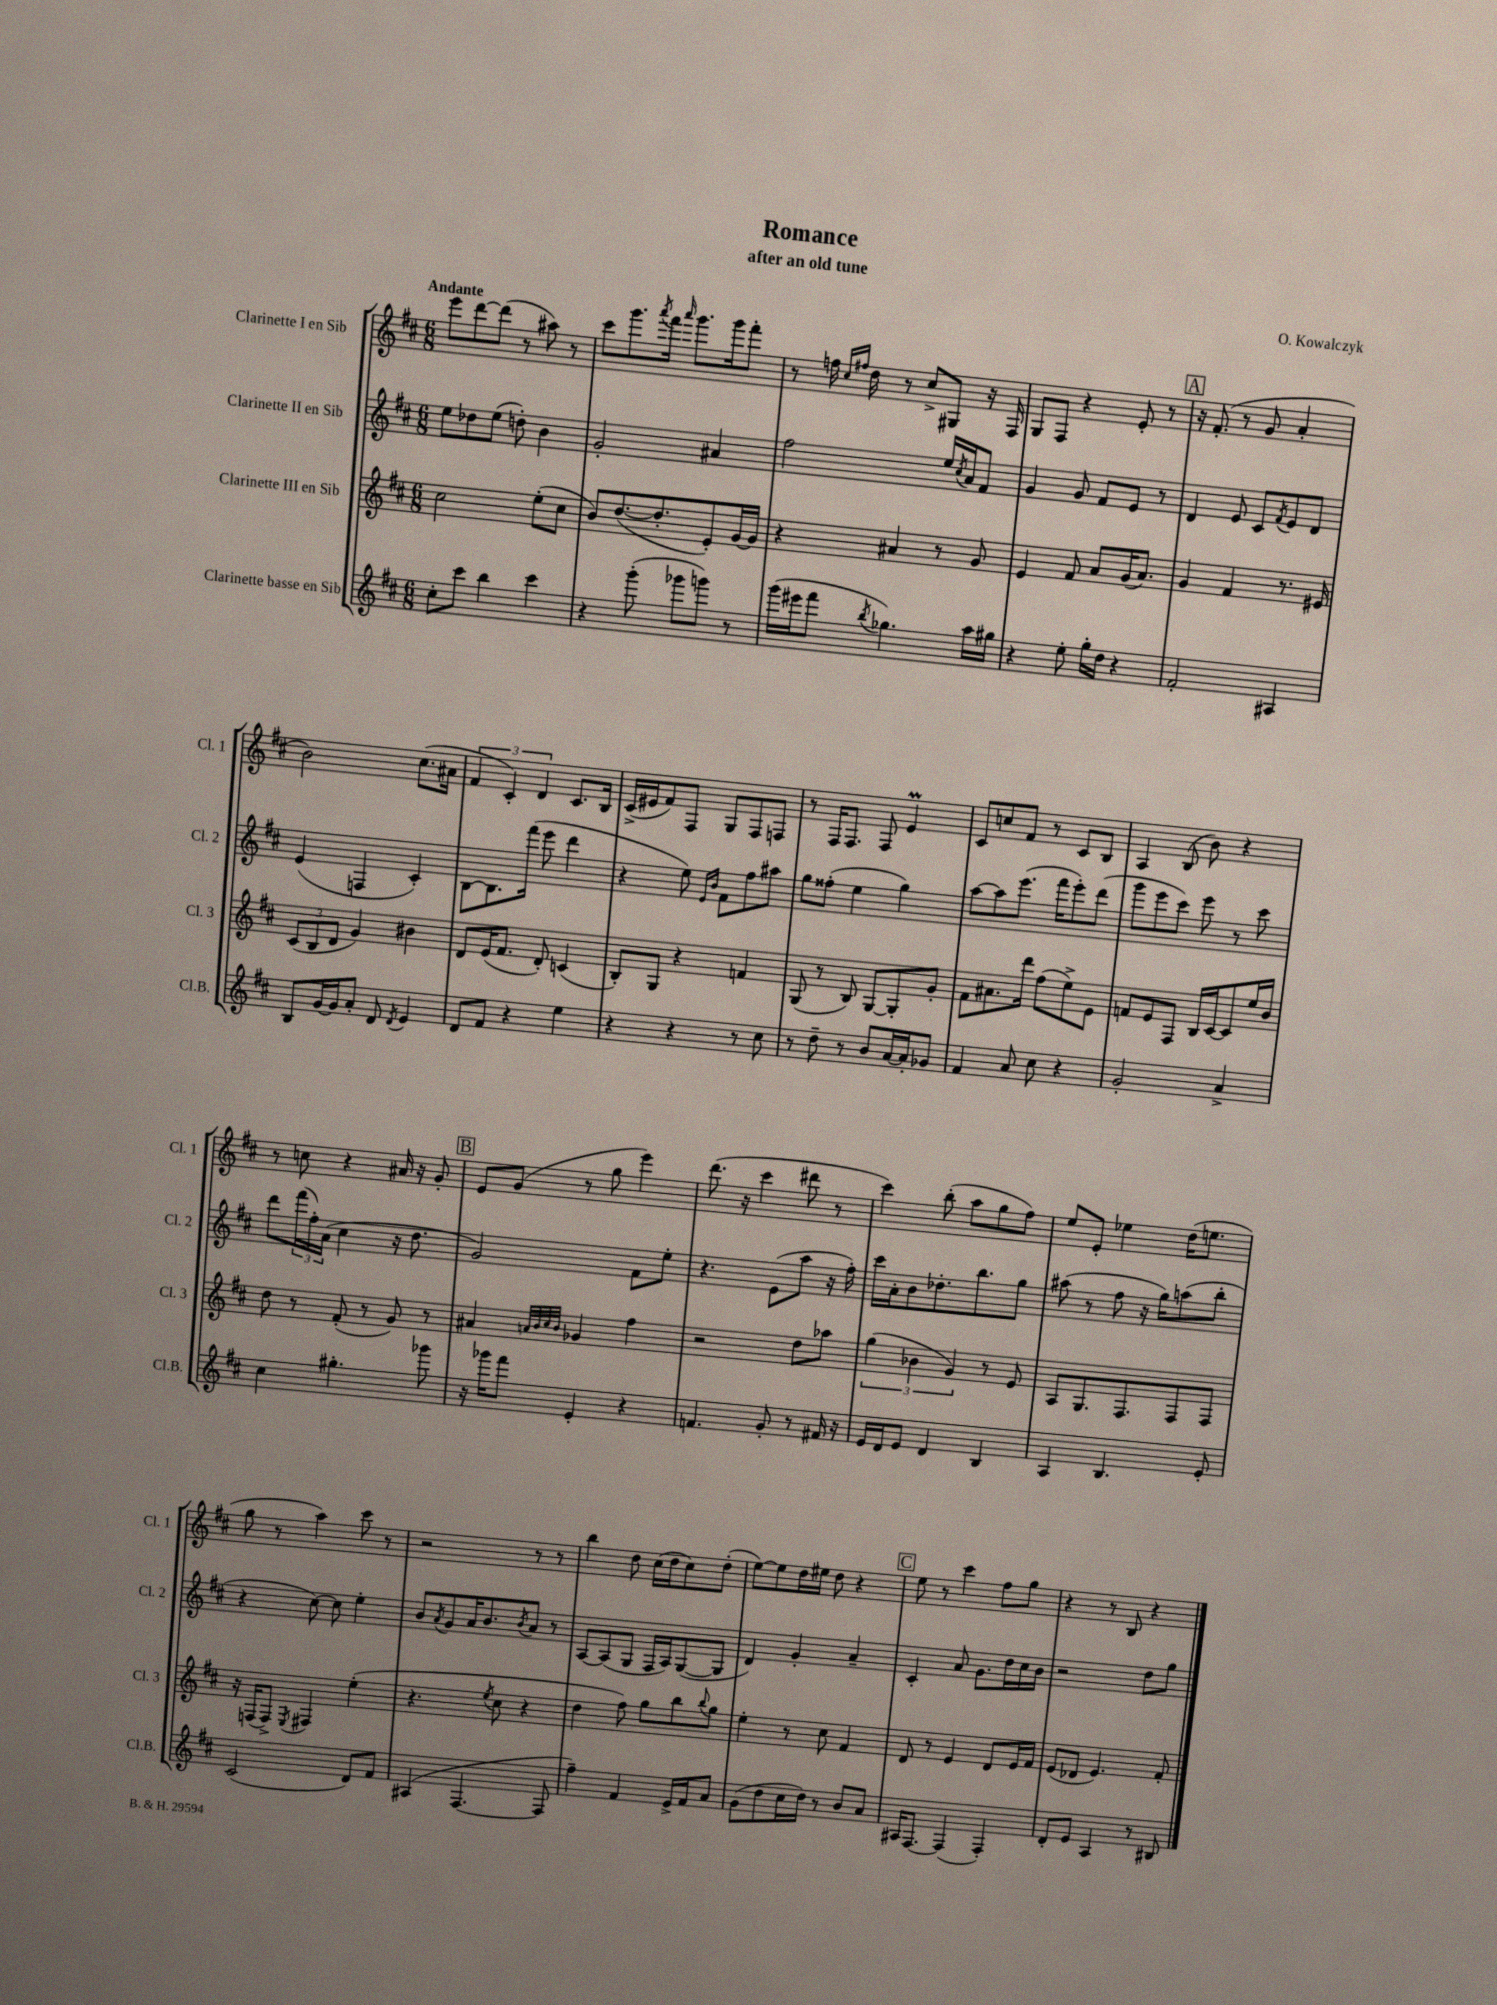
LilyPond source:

\header { title = "Romance" composer = "O. Kowalczyk" subtitle = "after an old tune" }
<<
\new StaffGroup <<
\new Staff = "s0" \with { instrumentName = "Clarinette I en Sib" shortInstrumentName = "Cl. 1" } {
    \clef treble \key d \major \numericTimeSignature \time 6/8 \tempo "Andante"
    e'''8 d'''8~ d'''8( r8 ais''8) r8 |
    cis'''8 g'''8. \acciaccatura { a'''8 } fis'''16 \grace { a'''16 } g'''8. g'''16 fis'''8-. |
    r8 f''16 \grace { cis''16 fis''16 } d''16 r8 cis''8-> gis8 r16 fis16 |
    g8 fis8 r4 e'8-. r8 |
    \mark \markup { \box "A" } r16 fis'8.-.( r8 g'8 a'4-. |
    b'2) cis''8.( ais'16 |
    \tuplet 3/2 { fis'4 cis'4-.) d'4 } cis'8. b16 |
    cis'16->( eis'16 fis'8) fis8 g8 fis8 f8 |
    r8 fis16 fis8. fis8 e'4\prall |
    cis'8 c''8 fis'8 r8 cis'8 b8 |
    a4 b8( b'8) r4 |
    r8 c''8 r4 ais'16 r16 g'8-. |
    \mark \markup { \box "B" } e'8 g'8( r8 g''8 e'''4) |
    d'''8.( r16 cis'''4 dis'''8 r8 |
    cis'''4) b''8-.( a''8 g''8 fis''8) |
    e''8 e'8-. ees''4 d''16( e''8. |
    g''8 r8 a''4) cis'''8 r8 |
    r2 r8 r8 |
    b''4 d''8 cis''16( d''16 cis''8) d''8-.( |
    e''8~) e''8 d''16 eis''16 d''8 r4 |
    \mark \markup { \box "C" } e''8 r8 cis'''4 fis''8 g''8 |
    r4 r8 b8 r4 \bar "|." |
}
\new Staff = "s1" \with { instrumentName = "Clarinette II en Sib" shortInstrumentName = "Cl. 2" } {
    \clef treble \key d \major \numericTimeSignature \time 6/8
    e''8 des''8 e''8( d''8-.) b'4 |
    g'2-. ais'4 |
    fis''2 e''16 \acciaccatura { cis''8 } a'16 fis'8 |
    g'4 g'8 fis'8 e'8 r8 |
    \mark \markup { \box "A" } d'4 e'8 cis'8 \acciaccatura { fis'8 } e'8 d'8 |
    e'4( f4 cis'4-.) |
    b8~ b8. fis'''16( e'''8 d'''4 |
    r4 e''8) \grace { e'16 b'16 } fis'8 fis''8 ais''8 |
    g''8 fisis''8-.( e''4 g''4) |
    a''8~ a''8 e'''8.( fis'''16 e'''8-.) d'''8( |
    g'''8 e'''8 cis'''8) e'''8 r8 cis'''8 |
    d'''8 \tuplet 3/2 { fis'''16( fis''16-.) a'16( } cis''4 r16 d''8. |
    \mark \markup { \box "B" } g'2) fis'8 e''8-. |
    r4. e'8( a''8 r16 fis''16-.) |
    cis'''16 a'16-. b'8 des''8.-. b''8. g''8 |
    ais''8( r8 fis''8 r16 g''16) a''8( b''8-. |
    r4 cis''8~) cis''8 e''4-. |
    b'8 \acciaccatura { a'8 } g'8 a'16 b'8. \acciaccatura { b'8 } a'8 r8 |
    a8~ a8( g8 fis16 a16) g8~( g8 |
    d'4) g'4-. a'4-- |
    \mark \markup { \box "C" } cis'4-. a'8 g'8. d''16 cis''16 b'16 |
    r2 d''8 g''8 \bar "|." |
}
\new Staff = "s2" \with { instrumentName = "Clarinette III en Sib" shortInstrumentName = "Cl. 3" } {
    \clef treble \key d \major \numericTimeSignature \time 6/8
    cis''2 e''8-.( cis''8 |
    b'8) d''8.~( d''8.-. e'8-.) g'16~ g'16 |
    r4 ais'4 r8 g'8 |
    e'4 fis'8 a'8 g'16( a'8.) |
    \mark \markup { \box "A" } g'4 fis'4 r8. eis'16 |
    \tuplet 3/2 { cis'8( b8 d'8 } g'4) bis'4 |
    d'8 e'16( fis'8. d'8-.) c'4( |
    b8-.) g8 r4 f'4 |
    g8( r8 b8) g8~ g8-. g'8-. |
    fis'8 ais'8. d'''16 fis''8( e''8->) e'8 |
    f'8 e'8 fis8 b16 cis'16~ cis'8 e''16 b'16 |
    d''8 r8 fis'8-.( r8 g'8) r8 |
    \mark \markup { \box "B" } ais'4 \grace { a'32 b'32 cis''32 b'32 } ges'4 fis''4 |
    r2 d''8 aes''8 |
    \tuplet 3/2 { g''4( bes'4 g'4) } r8 e'8 |
    a8 g8. fis8. fis8 fis8 |
    r16 f16( f8->) \acciaccatura { e8 } fis4 e''4-.( |
    r4. \acciaccatura { e''8 } cis''8 r4 |
    d''4 fis''8) g''8 b''8 \appoggiatura { b''8 } g''8 |
    e''4-. r8 cis''8 fis'4 |
    \mark \markup { \box "C" } d'8 r8 e'4 d'8 e'16 fis'16 |
    e'8( des'8 e'4.) fis'8-. \bar "|." |
}
\new Staff = "s3" \with { instrumentName = "Clarinette basse en Sib" shortInstrumentName = "Cl.B." } {
    \clef treble \key d \major \numericTimeSignature \time 6/8
    cis''8-. cis'''8 b''4 cis'''4 |
    r4 g'''8-.( ges'''8 g'''8) r8 |
    g'''16( eis'''16 fis'''8 \acciaccatura { b''8 } ges''4.) a''16 gis''16 |
    r4 e''8-. g''16-. d''16 r4 |
    \mark \markup { \box "A" } fis'2-. ais4 |
    b8 g'16~ g'16 a'8-. d'8 \acciaccatura { d'8 } e'4 |
    d'8 fis'8 r4 e''4 |
    r4 r4 r8 cis''8 |
    r8 d''8-- r8 b'8 a'16~ a'16-. ges'8 |
    fis'4 a'8 cis''8 r4 |
    g'2-. a'4-> |
    cis''4 gis''4.-. ges'''8 |
    \mark \markup { \box "B" } r16 ges'''16 fis'''8 e'4-. r4 |
    f'4. g'8-. r8 fis'16 r16 |
    e'16 d'16 e'8 d'4 b4 |
    a4 b4. e'8-. |
    cis'2( d'8) fis'8 |
    ais4( fis4.~ fis8 |
    fis''4--) fis'4 e'16-> fis'16 a'8 |
    g'8( d''8 cis''16 d''16) r8 b'8 a'8 |
    \mark \markup { \box "C" } ais16 fis8.~ fis4( fis4-.) |
    d'8-. e'8 a4 r8 bis8 \bar "|." |
}
>>
>>
\layout { \context { \Score \remove "Bar_number_engraver" } }
